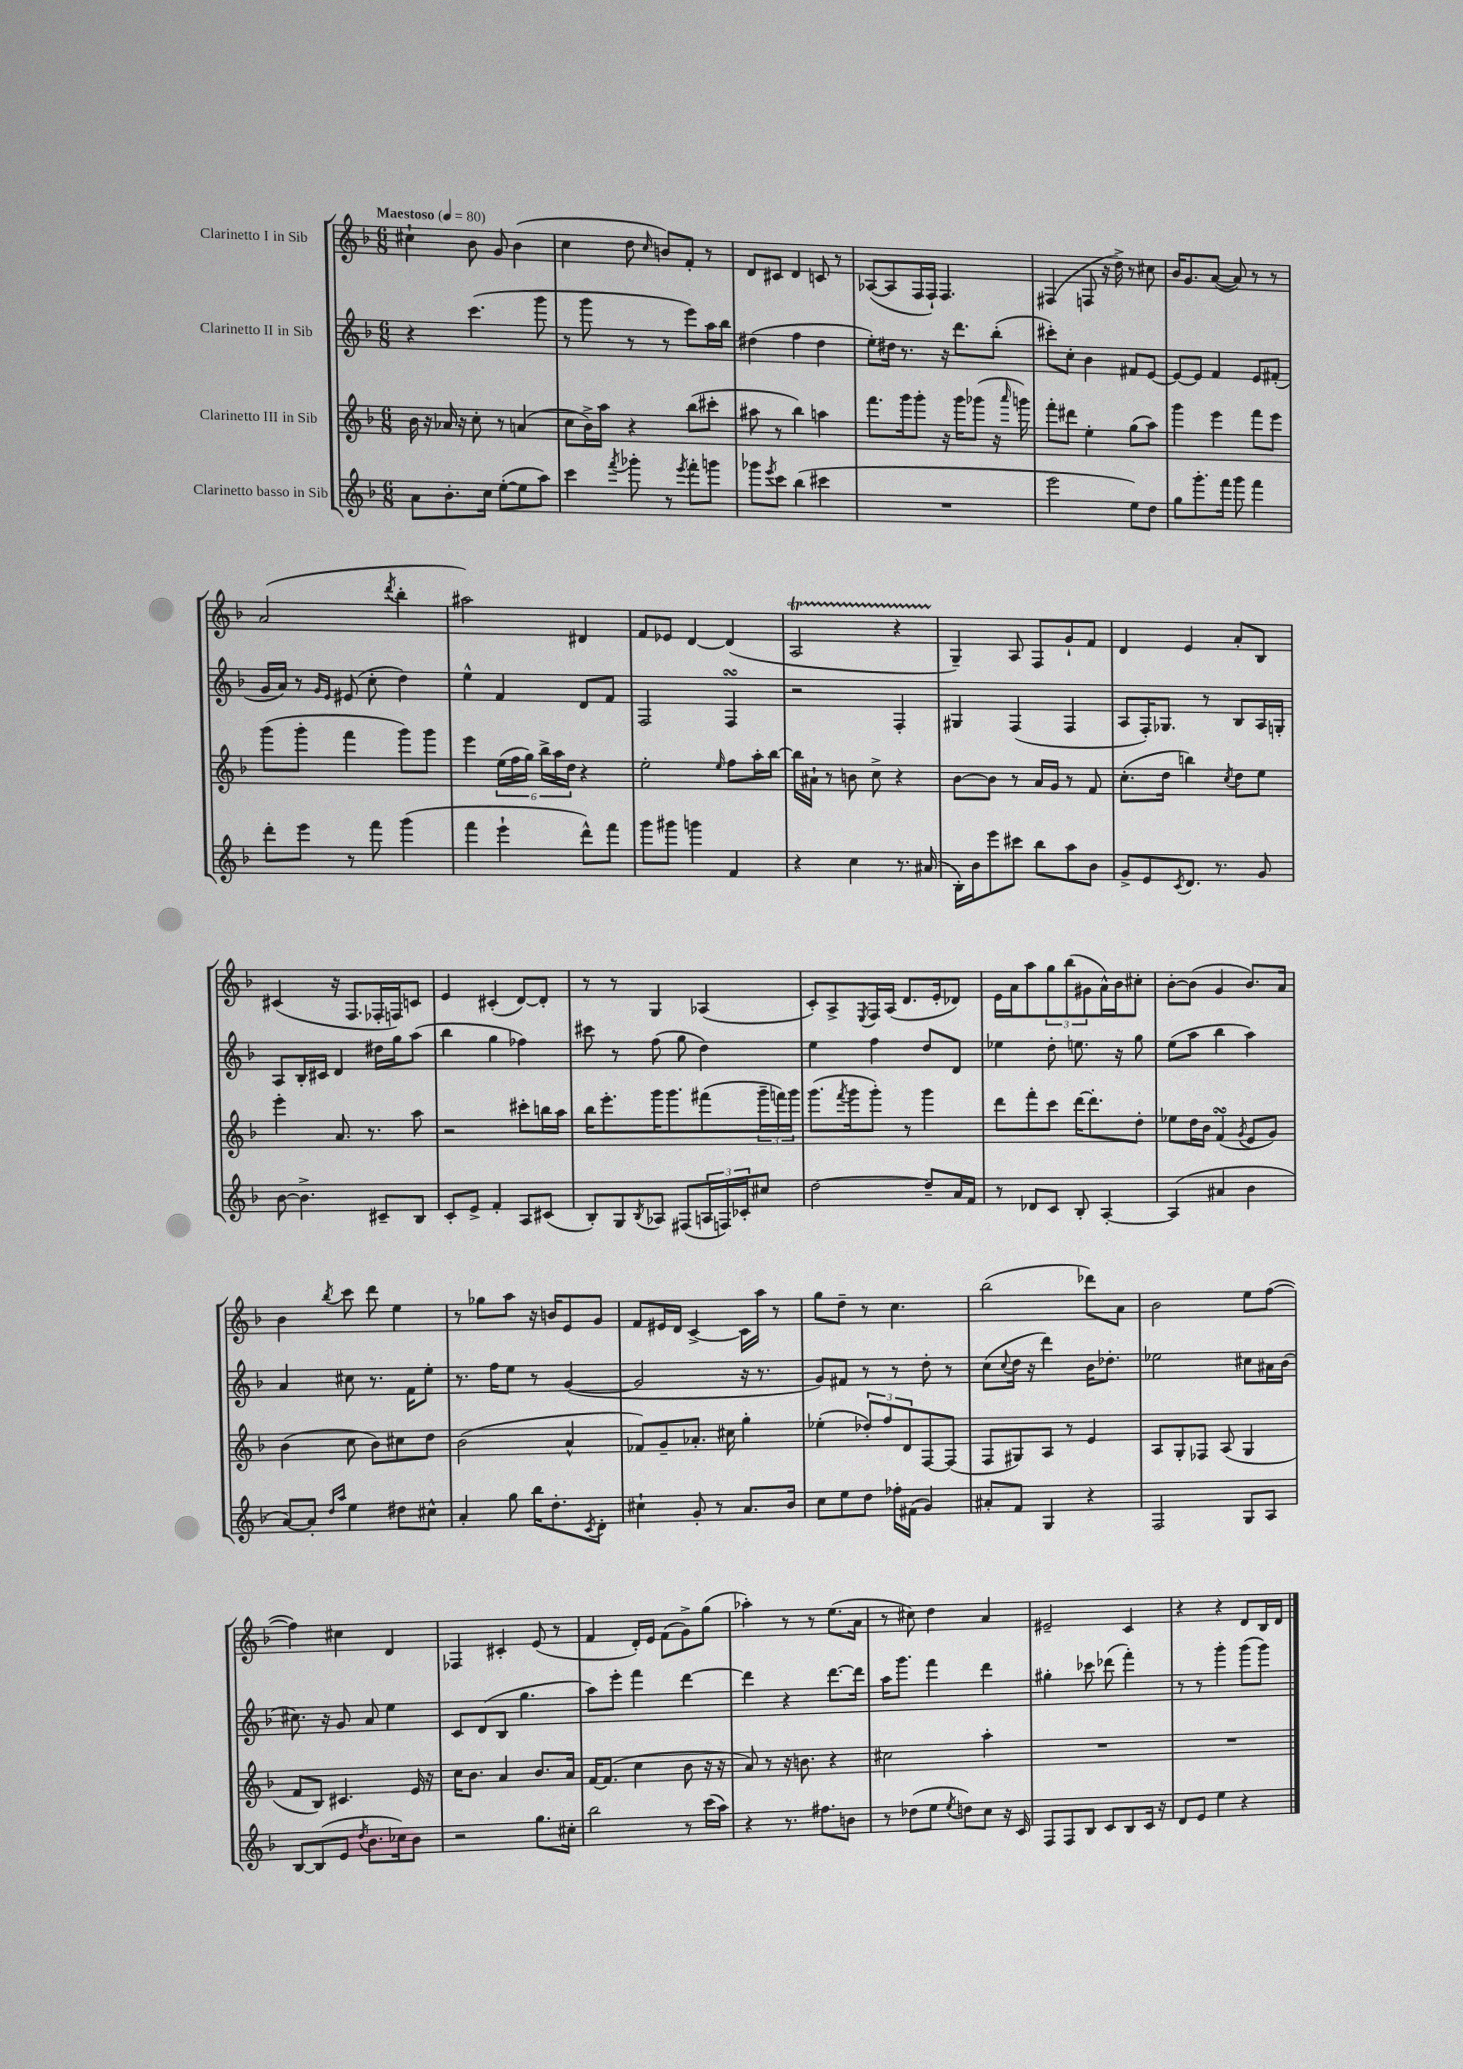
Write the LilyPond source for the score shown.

<<
\new StaffGroup <<
\new Staff = "s0" \with { instrumentName = "Clarinetto I in Sib" } {
    \clef treble \key f \major \numericTimeSignature \time 6/8 \tempo "Maestoso" 4 = 80
    cis''4-! bes'8 g'8 bes'4( |
    c''4 d''8 \grace { c''16 } b'8) f'8-. r8 |
    d'8 cis'8 d'4 c'8 r8 |
    aes8~( aes8 f16 f16-!) f4. |
    fis4( f8 r16 d''16->) r8 cis''8 |
    bes'16 g'8. a'8~( a'8) r8 r8 |
    a'2( \acciaccatura { d'''8 } bes''4-. |
    ais''2) dis'4 |
    f'8 ees'8 d'4~ d'4( |
    a2\startTrillSpan r4 |
    g4--\stopTrillSpan) a8 f8 g'8-! f'8 |
    d'4 e'4 a'8-. bes8 |
    cis'4( r16 f8. fes16-. f16) c'8 |
    e'4 cis'4-.( d'8~) d'8-. |
    r8 r8 g4 aes4( |
    c'8-.) a8-> \acciaccatura { e8 } f16 a16( d'8. e'16-. des'8) |
    e'16 a'16 a''8 \tuplet 3/2 { g''8 bes''8( gis'8 } a'16-^) bes'16 cis''8-. |
    bes'8~-. bes'8( g'4 bes'8.) a'16 |
    bes'4 \acciaccatura { bes''8 } c'''8 d'''8 e''4 |
    r8 ges''8 a''8 r16 b'16 e'8 g'8 |
    f'8 eis'16 d'16 c'4~-> c'16 a''16 r8 |
    g''8 d''8-- r8 c''4. |
    bes''2( des'''8) a'8 |
    bes'2 e''8 f''8~( |
    f''4) cis''4 d'4 |
    fes4 cis'4-. e'8( r8 |
    f'4 d'16-.) e'16 f'8( g'8->) g''8( |
    aes''4-.) r8 r8 e''8.( a'16 |
    r8 cis''8) d''4 a'4 |
    eis'2-- c'4 |
    r4 r4 d'8 bes16 d'16 \bar "|." |
}
\new Staff = "s1" \with { instrumentName = "Clarinetto II in Sib" } {
    \clef treble \key f \major \numericTimeSignature \time 6/8
    r4 c'''4.( g'''8 |
    r8 g'''8 r8 r8 e'''8) a''16 bes''16 |
    dis''4( f''4 dis''4 |
    e''8-.) dis''16 r8. r16 d'''8. bes''8-.( |
    cis'''8-.) c''8-. bes'4 fis'8 e'8~ |
    e'8~ e'8 f'4 e'8 fis'8-.( |
    g'16 a'16) r8 \grace { g'16 e'16 } eis'8( c''8-. d''4) |
    e''4-^ f'4 d'8 f'8 |
    f2 f4\turn |
    r2 f4-. |
    gis4 f4( f4 |
    a8 f16-.) ges8. r8 bes8 a16 g16-. |
    a8 bes16-. cis'16 d'4 dis''16 g''16 a''8( |
    bes''4 g''4 fes''4) |
    cis'''8 r8 f''8( g''8 d''4) |
    e''4 f''4 d''8 d'8 |
    ees''4 d''8-. e''8. r16 g''8 |
    e''8( a''8 bes''4 a''4) |
    a'4 cis''8 r8. f'16 e''8-. |
    r8. f''16 e''8 r8 g'4~( |
    g'2 r16 r8. |
    g'8) fis'8 r8 r8 d''8-. r8 |
    c''8( \appoggiatura { c''8 } d''16 r16 d'''4) bes'16 des''8.-. |
    ees''2 cis''8 ais'16 bes'16( |
    cis''8.) r16 g'8 a'8 e''4 |
    c'8 d'8( bes8 g''4. |
    a''8) e'''8-. f'''4 d'''4~ |
    d'''4 r4 d'''8.~ d'''16 |
    a''16 g'''8. f'''4 d'''4 |
    gis''4-. ces'''8 des'''8( f'''4-.) |
    r8 r8 g'''4-. g'''8( g'''8) \bar "|." |
}
\new Staff = "s2" \with { instrumentName = "Clarinetto III in Sib" } {
    \clef treble \key f \major \numericTimeSignature \time 6/8
    bes'16 r16 aes'16 r16 c''8-. r8 a'4( |
    c''8 bes'16->) a''16 r4 bes''8( cis'''8-. |
    ais''8 r8 bes''4) a''4 |
    f'''8. g'''16 g'''8-. r16 g'''16 ges'''8( r16 \grace { a'''16 } g'''16) |
    f'''8-. dis'''8 e''4-. g''8( a''8) |
    g'''4 e'''4 f'''8 e'''8 |
    g'''8( g'''8-. f'''4 g'''8) g'''8 |
    e'''4 \tuplet 6/4 { e''16( f''16 g''16) bes''16-> a''16 d''16 } r4 |
    e''2-. \grace { e''16 } f''8 a''16-. bes''16~ |
    bes''16 ais'16-! r8 b'8 c''8-> r4 |
    bes'8~ bes'8 r8 a'16 g'16 r8 f'8 |
    c''8.-.( d''16 b''4) \acciaccatura { c''8 } d''8 e''8 |
    e'''4-. a'8. r8. a''8 |
    r2 cis'''8-. b''16 a''16 |
    bes''16 e'''8.-. g'''16 g'''8. fis'''8( \tuplet 3/2 { g'''16-- f'''16) g'''16 } |
    g'''8.( \acciaccatura { f'''8 } g'''16 g'''8-.) r8 g'''4 |
    d'''8 f'''8-. c'''8 d'''16~ d'''8.-. d''8-. |
    ees''8 d''16 bes'16 f'4\turn( \acciaccatura { g'8 } e'8 g'8) |
    bes'4( c''8 bes'8) cis''8 d''8 |
    bes'2( a'4-^ |
    fes'8) g'8-- aes'8.-. cis''16 g''4-. |
    ees''4-.( \tuplet 3/2 { des''8-.) f''8 d'8 } f8~ f8( |
    f8 gis8) a8 r8 e'4 |
    a8 g8-. fes8 a8( g4 |
    f'8 bes8) cis'4. e'16 r16 |
    c''16 bes'8. a'4 bes'8. a'16 |
    f'16~ f'8.( c''4 bes'8 r16 r16 |
    a'8) r8 r16 b'8. r4 |
    cis''2 a''4-. |
    R2. |
    R2. \bar "|." |
}
\new Staff = "s3" \with { instrumentName = "Clarinetto basso in Sib" } {
    \clef treble \key f \major \numericTimeSignature \time 6/8
    a'8 bes'8.-. c''16 e''8~-.( e''8 a''8) |
    c'''4 \acciaccatura { f'''8 } ges'''8-. r8 \acciaccatura { e'''8 } f'''8-. g'''8 |
    ges'''8 \acciaccatura { e'''8 } c'''8 bes''4( cis'''4 |
    R2. |
    e'''2 e''8) d''8 |
    g''8 g'''8.-. f'''16 g'''8 f'''4 |
    d'''8-. e'''8 r8 f'''8 g'''4( |
    f'''4 e'''4-! d'''8-^) f'''8 |
    g'''8 gis'''8 g'''4 f'4 |
    r4 c''4 r8. ais'16( |
    bes16-.) bes'16 e'''8 cis'''8 bes''8 a''8 bes'8 |
    g'8-> e'8 \acciaccatura { c'8 } d'8. r8. g'8 |
    bes'8~ bes'4.-> cis'8-- bes8 |
    c'8-. e'8-> f'4-. a8 cis'8( |
    bes8-.) g8 \acciaccatura { bes8 } aes8 fis8( \tuplet 3/2 { a16 f16) ces'16-. } cis''8 |
    d''2~ d''8-- a'16 f'16 |
    r8 des'8 c'8 bes8-. a4~-. |
    a4( ais'4 bes'4 |
    a'8~) a'8-. \grace { d''16 a''16 } e''4 dis''8 cis''8-^ |
    a'4-. g''8 bes''16 d''8.-. \acciaccatura { c'8 } d'8-. |
    cis''4-! g'8-. r8 a'8. bes'16 |
    c''8 e''8 d''8 fes''16-. fis'16( g'4) |
    ais'8-. f'8 g4 r4 |
    f2 g8 a8 |
    bes8~ bes8( e'8 \acciaccatura { d''8 } bes'8. ces''16) bes'8 |
    r2 g''8. cis''16-. |
    bes''2 r8 c'''16( a''16) |
    r4 r8. fis''8. b'8 |
    r8 des''8( e''8 \acciaccatura { e''8 } d''8) c''8 r16 c'16 |
    f8 f8 bes8 c'8 bes8 c'16 r16 |
    d'8 e'8 e''4 r4 \bar "|." |
}
>>
>>
\layout { \context { \Score \remove "Bar_number_engraver" } }
